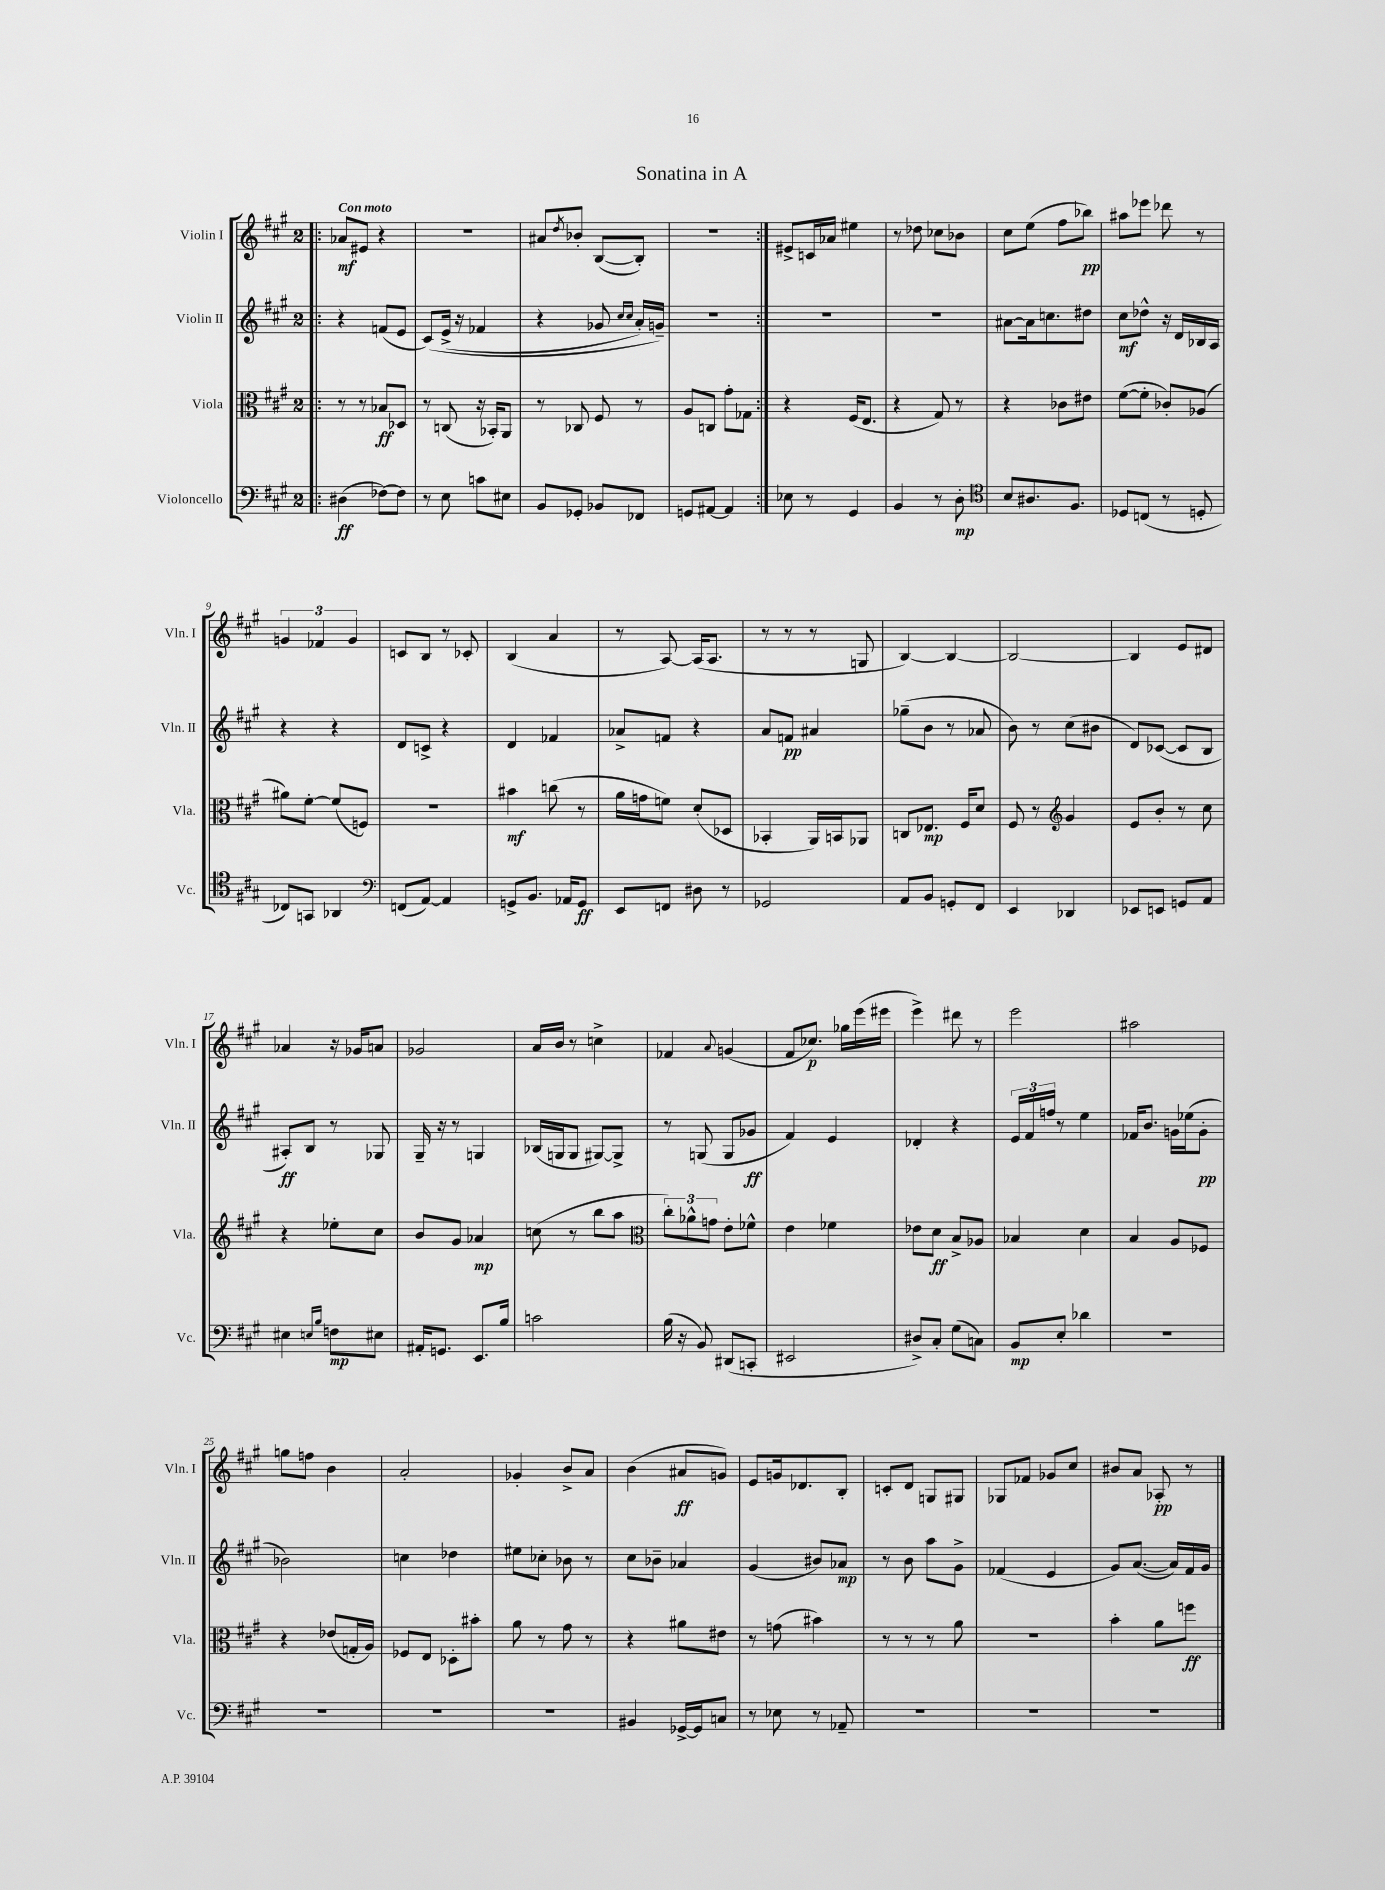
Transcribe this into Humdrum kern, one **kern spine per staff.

**kern	**kern	**kern	**kern
*staff4	*staff3	*staff2	*staff1
*clefF4	*clefC3	*clefG2	*clefG2
*k[f#c#g#]	*k[f#c#g#]	*k[f#c#g#]	*k[f#c#g#]
*M2/4	*M2/4	*M2/4	*M2/4
=!|:	=!|:	=!|:	=!|:
(4D#\	8r	4r	8a-/L
.	8r	.	8e#/J
[8F-\L)	8B-/L	(8f/L	4r
8F-\]J	8D-/J	8e/J	.
=	=	=	=
8r	8r	&(8c#/L)	2r
8E\	(8C/	(16e^/Jk	.
.	.	16r	.
8c\L	16r	4f-/	.
.	16BB-'/LK)	.	.
8E#\J	8AA/J	.	.
=	=	=	=
8BB/L	8r	4r	8a#/L
.	.	.	8qdd/
8GG-'/J	8C-/	.	8b-'/J
8BB-/L	8F#/	8g-/	([8B/L
.	.	16qqcc#/LL	.
.	.	16qqcc#/JJ	.
8FF-/J	8r	16a'/LL)	8B'/]J)
.	.	16g~/JJ&)	.
=	=	=	=
8GG/L	8A/L	2r	2r
[8AA#/J	8C/J	.	.
4AA#/]	8g#'\L	.	.
.	8G-\J	.	.
=:|!	=:|!	=:|!	=:|!
8E-\	4r	2r	8e#^/L
8r	.	.	16c/L
.	.	.	16a-/JJ
4GG#/	(16F#/LK	.	4ee#\
.	8.E/J	.	.
=	=	=	=
4BB/	4r	2r	8r
.	.	.	8dd-\
8r	8G#/)	.	8cc-\L
8D'\	8r	.	8b-\J
=	=	=	=
*clefC4	*	*	*
8B/L	4r	[8a#\L	8cc#\L
8.A#/	.	16a#\]k	(8ee\J
.	.	8.cc\	.
.	8c-\L	.	8ff#\L
8.F#/J	.	.	.
.	8e#\J	8dd#\J	8bb-\J)
=	=	=	=
8D-/L	([8f#\L	8cc#\L	8aa#\L
(8C/J	8f#'\]J	8dd-^^\J	8eee-\J
8r	8c-'/L)	16r	8ddd-\
.	.	16d/LL	.
8D'/	(8A-/J	16B-/	8r
.	.	16A/JJ	.
=	=	=	=
8C-/L)	8a#\L)	4r	6g/
8GG/J	[8f#'\J	.	.
.	.	.	6f-/
4AA-/	(8f#/]L	4r	.
.	.	.	6g/
.	8F/J)	.	.
=	=	=	=
*clefF4	*	*	*
(8FF/L	2r	8d/L	8c/L
[8AA/J)	.	8c^/J	8B/J
4AA/]	.	4r	8r
.	.	.	8c-'/
=	=	=	=
8GG^/L	4b#\	4d/	(4B/
8.BB/J	.	.	.
.	(8cc\	4f-/	4a/
16AA-/LK	.	.	.
8GG/J	8r	.	.
=	=	=	=
8EE/L	16a\LL	8a-^/L	8r
.	16g\J	.	.
8FF/J	8f\J)	8f/J	[8A/)
8D#\	(8d'/L	4r	(16A/]LK
.	.	.	8.A/J
8r	8D-/J	.	.
=	=	=	=
2GG-/	4BB-'/	8a/L	8r
.	.	8f/J	8r
.	16AA/LL)	4a#/	8r
.	16BB/J	.	.
.	8AA-/J	.	8G/
=	=	=	=
8AA/L	8C/L	(8gg-~\L	[4B/)
8BB/J	8.E-/J	8b\J	.
8GG'/L	.	8r	4B/_
.	16F#/LK	.	.
8FF#/J	8d/J	8a-/	.
=	=	=	=
4EE/	8F#/	8b\)	2B/_
.	8r	8r	.
*	*clefG2	*	*
4DD-/	4g#/	(8cc#\L	.
.	.	8b#\J	.
=	=	=	=
8EE-/L	8e/L	8d/L)	4B/]
8EE/J	8b'/J	([8c-/J	.
8GG/L	8r	8c-/]L	8e/L
8AA/J	8cc#\	8B/J	8d#/J
=	=	=	=
4E#\	4r	8A#'/L)	4a-/
.	.	8B/J	.
16qqE/LL	.	.	.
16qqB/JJ	.	.	.
8F\L	8ee-'\L	8r	16r
.	.	.	16g-/LK
8E#\J	8cc#\J	8G-/	8a/J
=	=	=	=
16AA#'/LK	8b/L	16G#~/	2g-/
8.GG/J	.	16r	.
.	8g#/J	8r	.
8.EE/L	4a-/	4G/	.
16B/Jk	.	.	.
=	=	=	=
2c\	(8cc\	(16B-/LL	16a/LL
.	.	16G/J	16b/JJ
.	8r	8G/J	8r
.	8bb\L	[8G#/L)	4cc^\
.	8aa\J	8G#^/]J	.
=	=	=	=
*	*clefC3	*	*
(16B\	12cc#'\L)	8r	4f-/
16r	.	.	.
.	12a-^^\	.	.
8BB/)	.	(8G/	.
.	12g\J	.	.
.	.	.	8qqa/
(8DD#/L	8e'\L	8G/L	(4g/
8CC'/J	8f-^^\J	8g-/J	.
=	=	=	=
2EE#/	4e\	4f#/)	8f#/L
.	.	.	8.cc-/J)
.	4f-\	4e/	.
.	.	.	16gg-\LL
.	.	.	(16eee\
.	.	.	16eee#\JJ
=	=	=	=
8D#^/L)	8e-\L	4d-'/	4eee^\)
8C#'/J	8d\J	.	.
(8G#\L	8B^/L	4r	8ddd#\
8C\J)	8A-/J	.	8r
=	=	=	=
8BB/L	4B-/	24e/LL	2eee\
.	.	24f#/	.
.	.	24ff/JJ	.
8E'/J	.	8r	.
4d-\	4d\	4ee\	.
=	=	=	=
2r	4B/	16f-/LK	2aa#\
.	.	8.b/J	.
.	8A/L	16g\LL	.
.	.	(16ee-\J	.
.	8F-/J	8g'\J	.
=	=	=	=
2r	4r	2b-\)	8gg\L
.	.	.	8ff\J
.	(8e-/L	.	4b\
.	16G'/L	.	.
.	16A/JJ)	.	.
=	=	=	=
2r	8F-/L	4cc\	2a'/
.	8E/J	.	.
.	8D-'\L	4dd-\	.
.	8b#'\J	.	.
=	=	=	=
2r	8a\	8ee#\L	4g-'/
.	8r	8cc-'\J	.
.	8g#\	8b-\	8b^/L
.	8r	8r	8a/J
=	=	=	=
4BB#/	4r	8cc#\L	(4b\
.	.	8b-~\J	.
[16GG-^/LL	8a#\L	4a-/	8a#/L
16GG-/]J	.	.	.
8C/J	8e#\J	.	8g/J)
=	=	=	=
8r	8r	(4g#/	8e/L
8E-\	(8g\	.	16g/k
.	.	.	8.d-/
8r	4b#\)	8b#/L)	.
8AA-~/	.	8a-/J	8B'/J
=	=	=	=
2r	8r	8r	8c'/L
.	8r	8b\	8d/J
.	8r	8aa\L	8G/L
.	8a\	8g#^\J	8G#/J
=	=	=	=
2r	2r	(4f-/	8G-/L
.	.	.	8f-/J
.	.	4e/	8g-/L
.	.	.	8cc#/J
=	=	=	=
2r	4b'\	8g#/L)	8b#/L
.	.	([8.a/J	8a/J
.	8a\L	.	8A-'/
.	.	16a/]LL)	.
.	8ff\J	16f#/	8r
.	.	16g#/JJ	.
==	==	==	==
*-	*-	*-	*-
